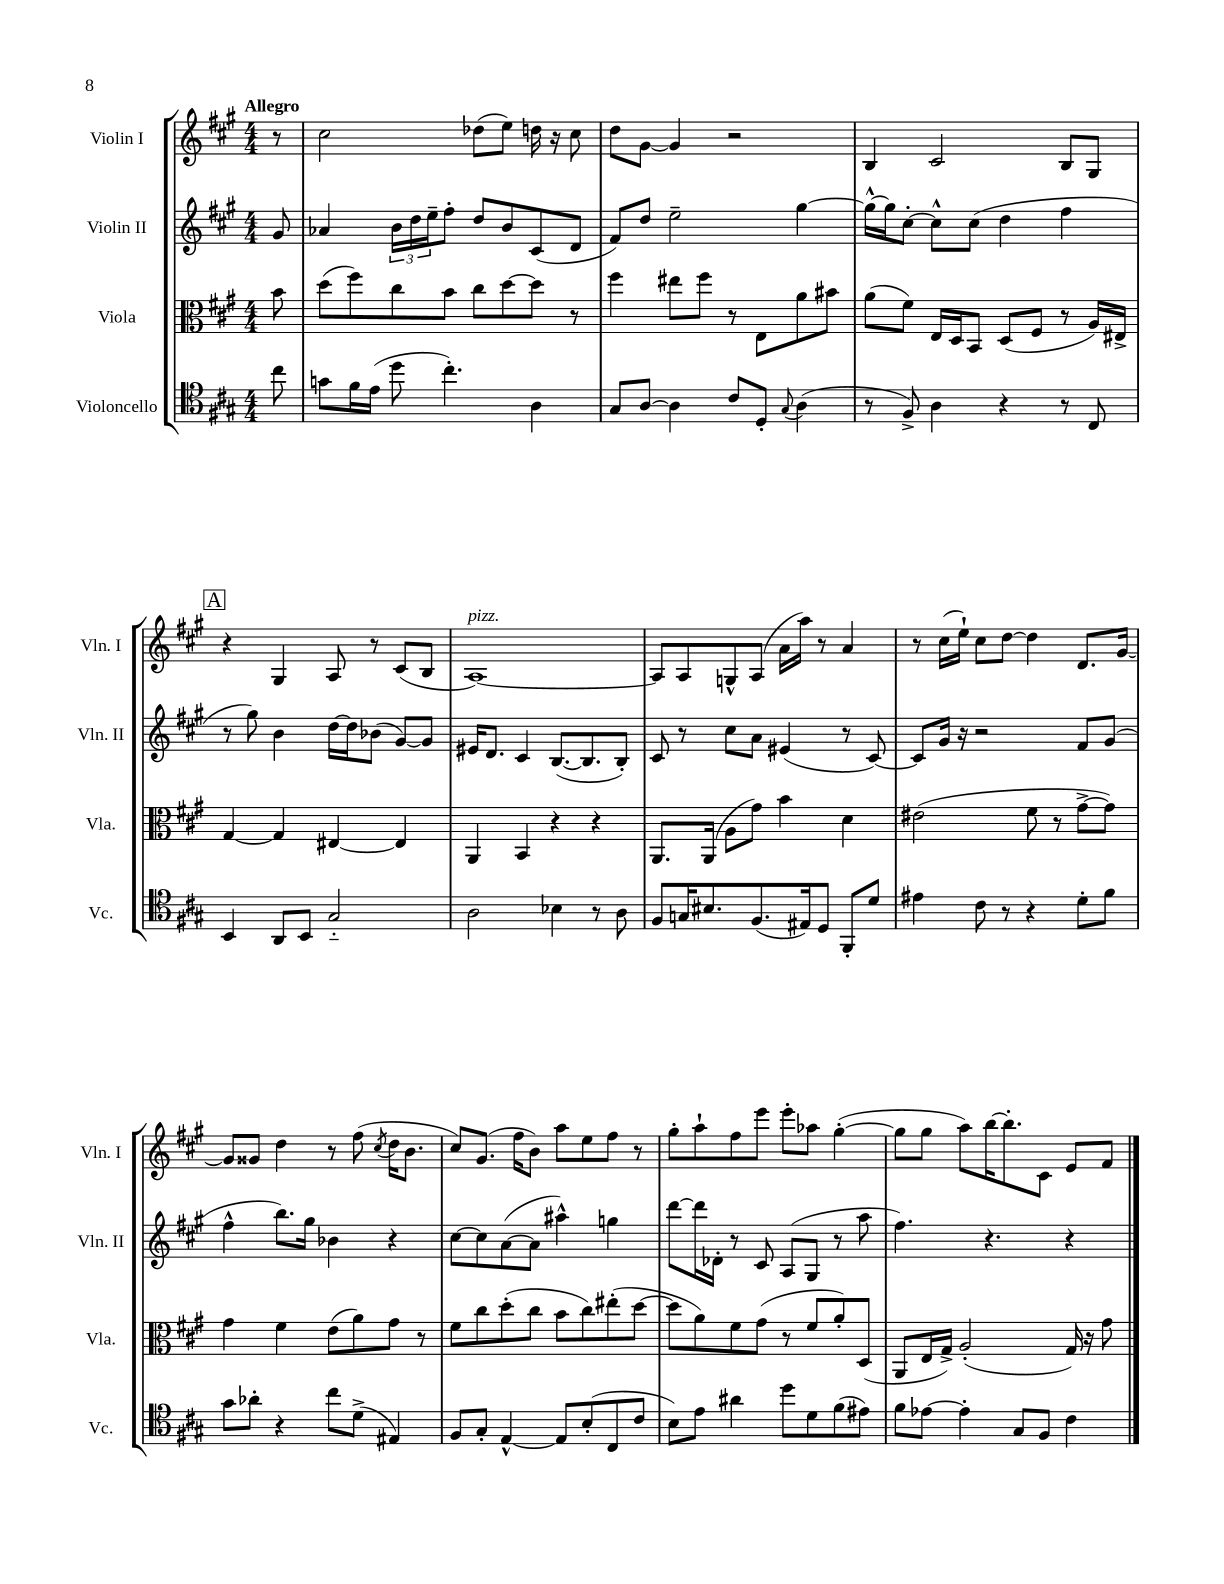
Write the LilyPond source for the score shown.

<<
\new StaffGroup <<
\new Staff = "s0" \with { instrumentName = "Violin I" shortInstrumentName = "Vln. I" } {
    \clef treble \key a \major \numericTimeSignature \time 4/4 \partial 8 \tempo "Allegro"
    r8 |
    cis''2 des''8( e''8) d''16 r16 cis''8 |
    d''8 gis'8~ gis'4 r2 |
    b4 cis'2 b8 gis8 |
    \mark \markup { \box "A" } r4 gis4 a8 r8 cis'8( b8 |
    a1~^\markup { \italic "pizz." }) |
    a8 a8 g8-^ a8( a'16 a''16) r8 a'4 |
    r8 cis''16( e''16-!) cis''8 d''8~ d''4 d'8. gis'16~ |
    gis'8 gisis'8 d''4 r8 fis''8( \acciaccatura { cis''8 } d''16 b'8. |
    cis''8) gis'8.( fis''16 b'8) a''8 e''8 fis''8 r8 |
    gis''8-. a''8-! fis''8 e'''8 e'''8-. aes''8 gis''4~-.( |
    gis''8 gis''8 a''8) b''16~ b''8.-. cis'8 e'8 fis'8 \bar "|." |
}
\new Staff = "s1" \with { instrumentName = "Violin II" shortInstrumentName = "Vln. II" } {
    \clef treble \key a \major \numericTimeSignature \time 4/4 \partial 8
    gis'8 |
    aes'4 \tuplet 3/2 { b'16 d''16 e''16-- } fis''8-. d''8 b'8 cis'8( d'8 |
    fis'8) d''8 e''2-- gis''4~ |
    gis''16~-^ gis''16 cis''8~-. cis''8-^ cis''8( d''4 fis''4 |
    \mark \markup { \box "A" } r8 gis''8) b'4 d''16~ d''16 bes'8( gis'8~) gis'8 |
    eis'16 d'8. cis'4 b8.~( b8. b8-.) |
    cis'8 r8 cis''8 a'8 eis'4( r8 cis'8~) |
    cis'8 gis'16 r16 r2 fis'8 gis'8( |
    fis''4-^ b''8.) gis''16 bes'4 r4 |
    cis''8~ cis''8 a'8~( a'8 ais''4-^) g''4 |
    d'''8~ d'''16 des'16-. r8 cis'8 a8( gis8 r8 a''8 |
    fis''4.) r4. r4 \bar "|." |
}
\new Staff = "s2" \with { instrumentName = "Viola" shortInstrumentName = "Vla." } {
    \clef alto \key a \major \numericTimeSignature \time 4/4 \partial 8
    b'8 |
    d''8( fis''8) cis''8 b'8 cis''8 d''8~ d''8 r8 |
    fis''4 eis''8 fis''8 r8 e8 a'8 bis'8 |
    a'8( fis'8) e16 d16 b,8 d8( fis8 r8 a16) eis16-> |
    \mark \markup { \box "A" } gis4~ gis4 eis4~ eis4 |
    a,4 b,4 r4 r4 |
    a,8. a,16( a8 gis'8) b'4 d'4 |
    eis'2( fis'8 r8 gis'8~-> gis'8) |
    gis'4 fis'4 e'8( a'8) gis'8 r8 |
    fis'8 cis''8 d''8-.( cis''8 b'8 cis''8) eis''8-.( d''8~ |
    d''8 a'8) fis'8 gis'8( r8 fis'8 a'8-.) d8( |
    a,8 e16 gis16->) a2-.( gis16) r16 gis'8 \bar "|." |
}
\new Staff = "s3" \with { instrumentName = "Violoncello" shortInstrumentName = "Vc." } {
    \clef tenor \key a \major \numericTimeSignature \time 4/4 \partial 8
    cis''8 |
    g'8 fis'16 e'16( d''8 cis''4.-.) a4 |
    gis8 a8~ a4 cis'8 d8-. \appoggiatura { gis8 } a4( |
    r8 fis8->) a4 r4 r8 cis8 |
    \mark \markup { \box "A" } b,4 a,8 b,8 gis2-_ |
    a2 bes4 r8 a8 |
    fis8 g16 bis8. fis8.( eis16) d8 fis,8-. d'8 |
    eis'4 cis'8 r8 r4 d'8-. fis'8 |
    gis'8 aes'8-. r4 cis''8 d'8->( eis4) |
    fis8 gis8-. e4~-^ e8 b8-.( cis8 cis'8 |
    b8) e'8 ais'4 d''8 d'8 fis'8( eis'8) |
    fis'8 ees'8~ ees'4-. gis8 fis8 cis'4 \bar "|." |
}
>>
>>
\layout { \context { \Score \remove "Bar_number_engraver" } }
